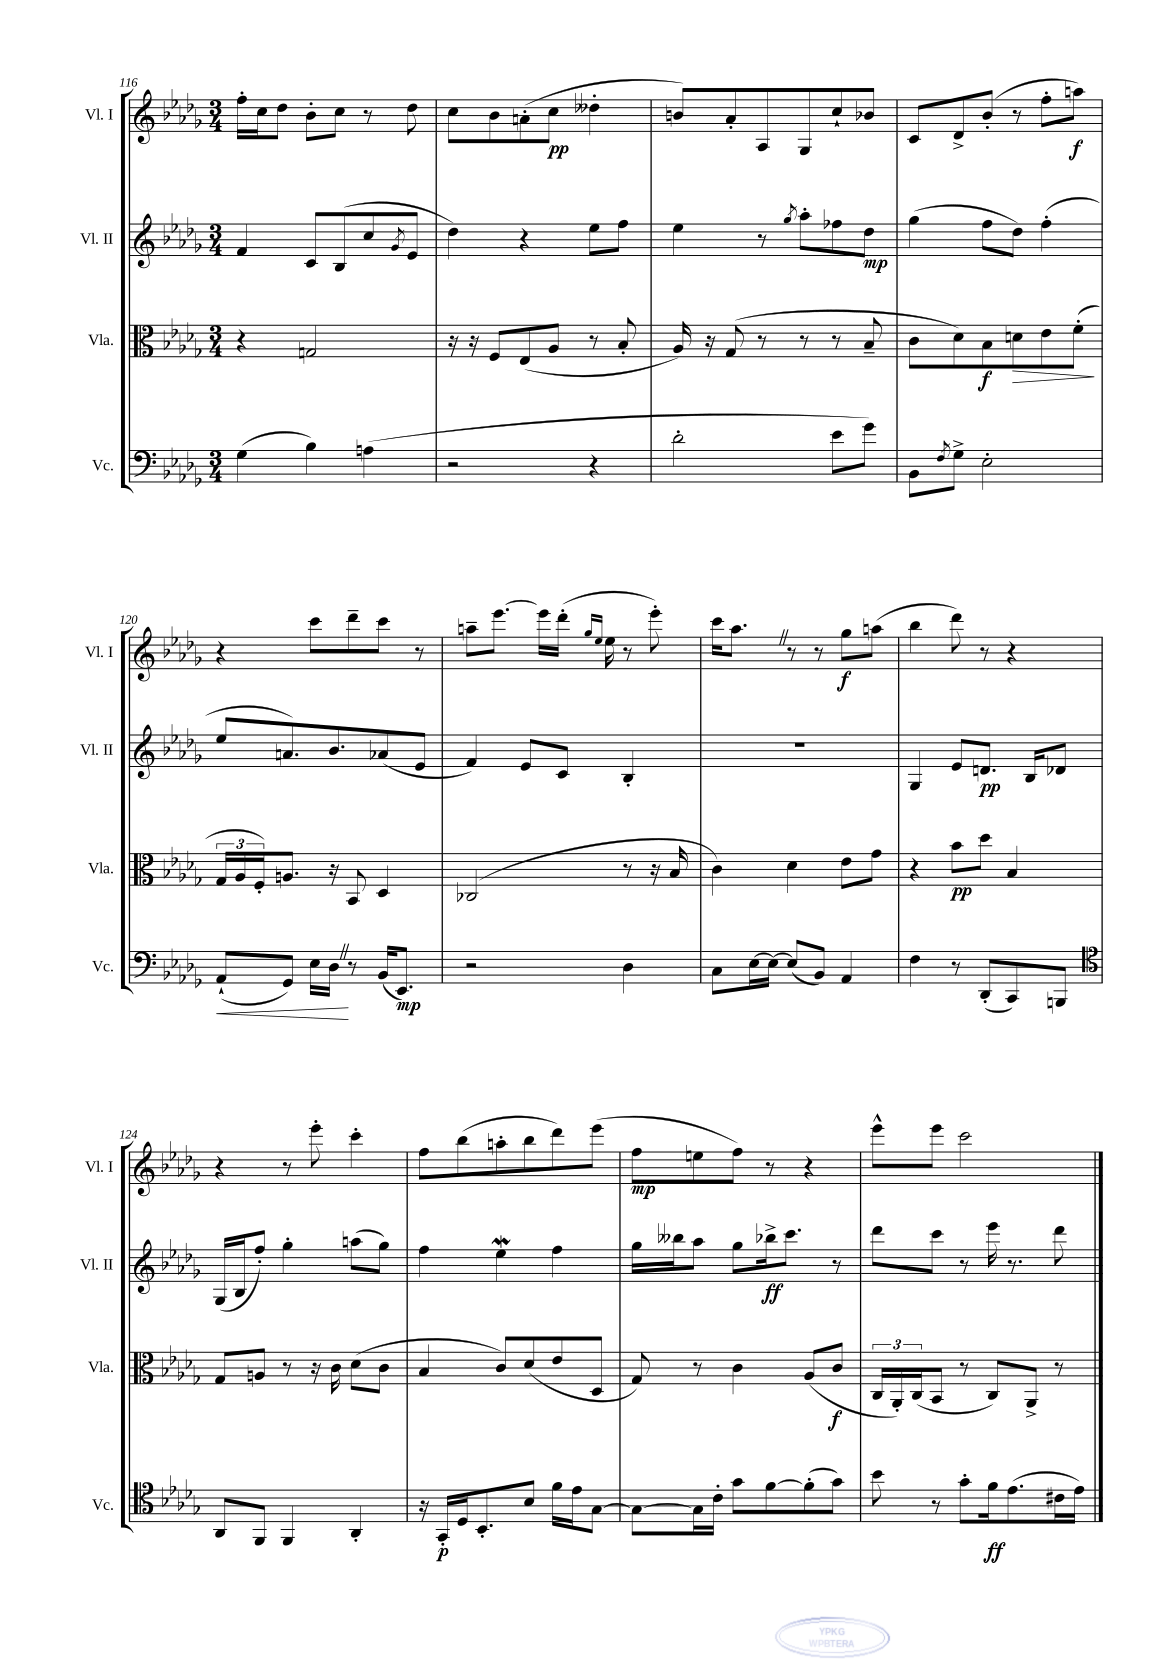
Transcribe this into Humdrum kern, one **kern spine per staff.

**kern	**kern	**kern	**kern
*staff4	*staff3	*staff2	*staff1
*clefF4	*clefC3	*clefG2	*clefG2
*k[b-e-a-d-g-]	*k[b-e-a-d-g-]	*k[b-e-a-d-g-]	*k[b-e-a-d-g-]
*M3/4	*M3/4	*M3/4	*M3/4
(4G-\	4r	4f/	16ff'\LL
.	.	.	16cc\J
.	.	.	8dd-\J
4B-\)	2G/	8c/L	8b-'\L
.	.	(8B-/	8cc\J
(4A\	.	8cc/	8r
.	.	8qg-/	.
.	.	8e-/J	8dd-\
=	=	=	=
2r	16r	4dd-\)	8cc\L
.	16r	.	.
.	8F/L	.	8b-\
.	(8E-/	4r	(8a'\
.	8A-/J	.	8cc\J
4r	8r	8ee-\L	4dd--'\
.	8B-'/	8ff\J	.
=	=	=	=
2d-'\	16A-/)	4ee-\	8b/L)
.	16r	.	.
.	(8G-/	.	8a-'/
.	8r	8r	8A-/
.	.	8qgg-/	.
.	8r	8aa-'\L	8G-/
8e-\L	8r	8ff-\	8cc`/
8g-\J)	8B-~/	8dd-\J	8b-/J
=	=	=	=
8BB-\L	8c\L	(4gg-\	8c/L
8qF/	.	.	.
8G-^\J	8d-\)	.	8d-^/
2E-'\	8B-\	8ff\L	(8b-'/J
.	8d\	8dd-\J)	8r
.	8e-\	(4ff'\	8ff'\L
.	(8f'\J	.	8aa\J)
=	=	=	=
(8AA-`/L	24G-/LL	8ee-/L	4r
.	24A-/	.	.
.	24F'/J)	.	.
8GG-/J)	8.A/J	8.a/)	.
16E-\LL	.	.	8ccc\L
16D-\JJ	16r	8.b-/	.
8r	8BB-/	.	8ddd-~\
(16BB-/LK	4D-/	(8a-/	8ccc\J
8.EE-/J)	.	.	.
.	.	8e-/J	8r
=	=	=	=
2r	(2C-/	4f/)	8aa~\L
.	.	.	[8.eee-\J
.	.	8e-/L	.
.	.	.	16eee-\]LL
.	.	8c/J	(16ddd-'\JJ
.	.	.	16qqgg-/LL
.	.	.	16qqee-/JJ
.	.	.	16ee-\
4D-\	8r	4B-'/	8r
.	16r	.	8eee-'\)
.	16B-/	.	.
=	=	=	=
8C\L	4c\)	2.r	16ccc\LK
.	.	.	8.aa-\J
[16E-\L	.	.	.
16E-\_JJ	.	.	.
(8E-/]L	4d-\	.	8r
8BB-/J)	.	.	8r
4AA-/	8e-\L	.	8gg-\L
.	8g-\J	.	(8aa\J
=	=	=	=
4F\	4r	4G-/	4bb-\
8r	8b-\L	8e-/L	8ddd-\)
(8DD-'/L	8dd-\J	8.d/J	8r
8CC/)	4B-/	.	4r
.	.	16B-/LK	.
8BBB/J	.	8d-/J	.
=	=	=	=
*clefC4	*	*	*
8AA-/L	8G-/L	(16G-/LL	4r
.	.	16B-/J	.
8FF/J	8A/J	8ff'/J)	.
4FF/	8r	4gg-'\	8r
.	16r	.	8eee-'\
.	16c\	.	.
4AA-'/	(8d-\L	(8aa\L	4ccc'\
.	8c\J	8gg-\J)	.
=	=	=	=
16r	4B-/	4ff\	8ff\L
16GG-'/LL	.	.	.
16D-/J	.	.	(8bb-\
8.BB-'/	.	.	.
.	8c/L)	4ee-\	8aa'\
8B-/J	(8d-/	.	8bb-\
16f\LL	8e-/	4ff\	8ddd-\)
16e-\J	.	.	.
[8G-\J	8D-/J	.	(8eee-\J
=	=	=	=
8G-\_L	8G-/)	16gg-\LL	8ff\L
.	.	16bb--\J	.
16G-\]L	8r	8aa-\J	8ee\
16c'\JJ	.	.	.
8g-\L	4c\	8gg-\L	8ff\J)
[8f\	.	16bb-^\k	8r
.	.	8.ccc\J	.
(8f'\]	(8A-/L	.	4r
8g-\J)	8c/J	8r	.
=	=	=	=
8b-\	24C/LL	8ddd-\L	8eee-^^\L
.	24AA-'/)	.	.
.	(24C/J	.	.
8r	8BB-/J	8ccc\J	8eee-\J
8g-'\L	8r	8r	2ccc\
16f\k	8C/L)	16eee-\	.
(8.e-\	.	8.r	.
.	8AA-^/J	.	.
16c#\L	8r	8ddd-\	.
16e-\JJ)	.	.	.
==	==	==	==
*-	*-	*-	*-
